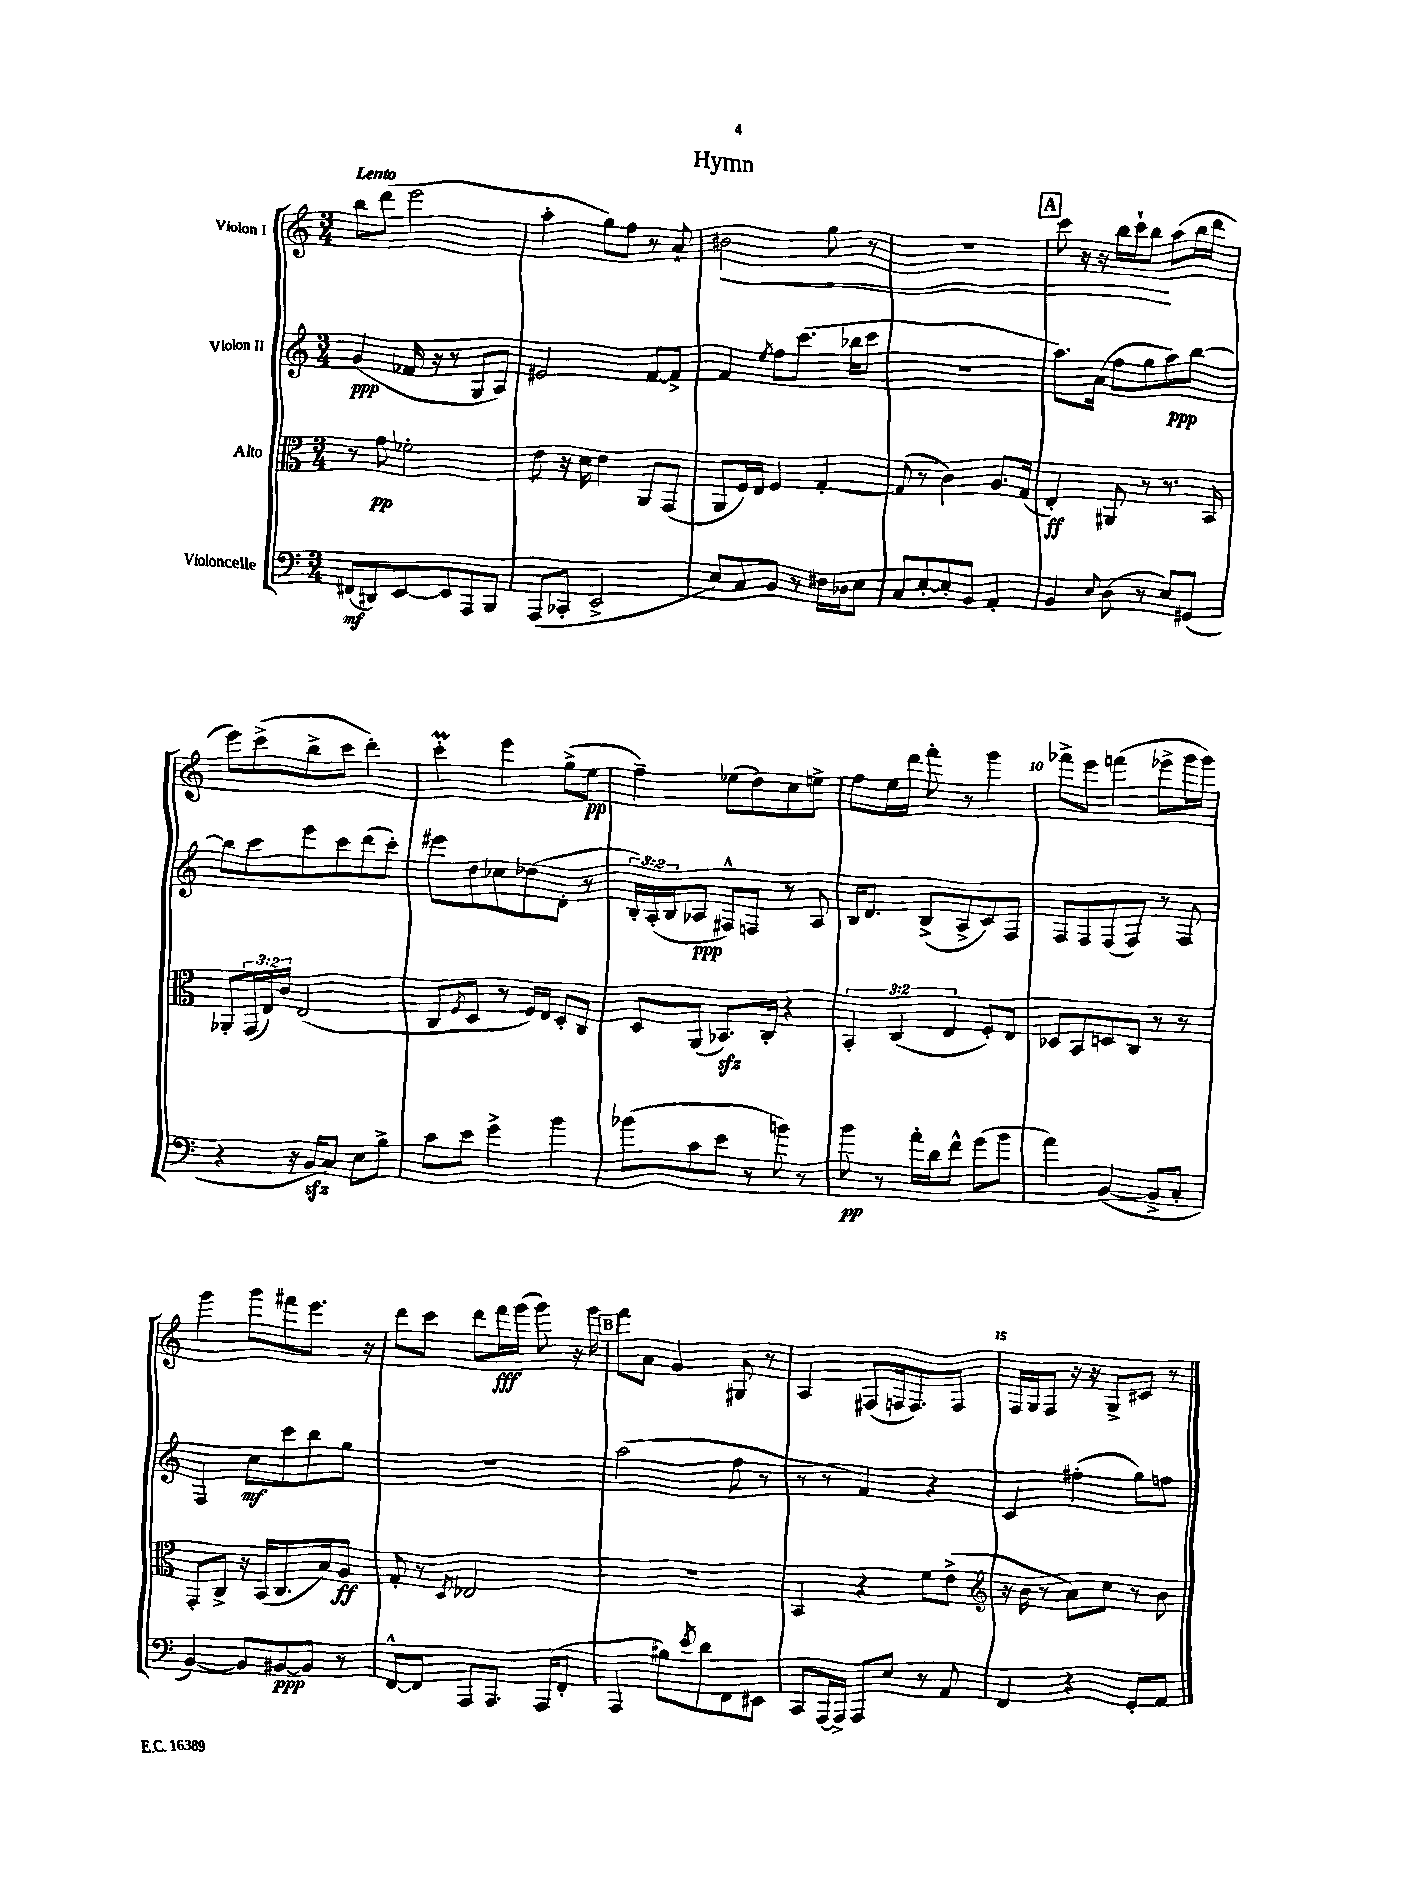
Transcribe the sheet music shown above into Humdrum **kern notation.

**kern	**dynam	**kern	**dynam	**kern	**dynam	**kern	**dynam
*part4	*part4	*part3	*part3	*part2	*part2	*part1	*part1
*staff4	*staff4	*staff3	*staff3	*staff2	*staff2	*staff1	*staff1
*I"Violoncelle	*	*I"Alto	*	*I"Violon II	*	*I"Violon I	*
*clefF4	*	*clefC3	*	*clefG2	*	*clefG2	*
*k[]	*	*k[]	*	*k[]	*	*k[]	*
*M3/4	*	*M3/4	*	*M3/4	*	*M3/4	*
=1	=1	=1	=1	=1	=1	=1	=1
!	!	!	!	!	!	!LO:TX:a:B:t=Lento	!
(8FF#X/L	mf	8r	.	(4g/	ppp	8bb\L	.
8DD#X/)	.	8g\	pp	.	.	(8ddd\J	.
[8EE/	.	2f-X'\	.	16f-X/	.	2eee\	.
.	.	.	.	16r	.	.	.
8EE/]	.	.	.	8r	.	.	.
8AAA/	.	.	.	8G/L	.	.	.
8BBB/J	.	.	.	8A/J)	.	.	.
=2	=2	=2	=2	=2	=2	=2	=2
(8AAA/L	.	8e\	.	2e#X/	.	4aa'\	.
8CC-X'/J	.	16r	.	.	.	.	.
.	.	16d\	.	.	.	.	.
2EE^/	.	4e\	.	.	.	8gg\L)	.
.	.	.	.	.	.	8ff\J	.
.	.	8AA/L	.	[8f/L	.	8r	.
.	.	(8GG/J	.	8f^/J]	.	8a`/	.
=3	=3	=3	=3	=3	=3	=3	=3
!	!	!	!	!	!	!	!LO:HP:b
8E/L)	.	8AA/L	.	4f/	.	2b#X\	<
8C/	.	16F/L)	.	.	.	.	.
.	.	16E/JJ	.	.	.	.	.
.	.	.	.	8qee/	.	.	.
8BB/J	.	4F/	.	8ff\L	.	.	.
8r	.	.	.	(8.ccc\J	.	.	.
16F#X\LL	.	[4G'/	.	.	.	8gg\	.
16D-X\J	.	.	.	16bb-X\KL	.	.	.
8E\J	.	.	.	8ccc\J	.	8r	.
=4	=4	=4	=4	=4	=4	=4	=4
8C/L	.	(8G/]	.	2.r	.	2.r	.
[8E'/	.	8r	.	.	.	.	.
8E'/]	.	4c\)	.	.	.	.	.
8BB/J	.	.	.	.	.	.	.
4AA'/	.	8.A/L	.	.	.	.	.
.	.	(16G/Jk	.	.	.	.	.
!!LO:REH:place=s1:t=A
=5	=5	=5	=5	=5	=5	=5	=5
4BB/	.	4E'/)	ff	8.aa\L)	.	8ccc\	.
.	.	.	.	.	.	16r	.
.	.	.	.	(16a\Jk	.	16r	.
8qqE/	.	.	.	.	.	.	.
(8D\	.	8AA#X/	.	8ff\L	.	16bb\LL	.
.	.	.	.	.	.	16ccc`\J	.
8r	.	8r	.	8gg\	.	8bb\J	.
8E/L)	.	8.r	.	8aa\)	ppp	(8aa\L	[
(8GG#X/J	.	.	.	[8bb\J	.	16bb\L	.
.	.	16BB/	.	.	.	16ddd\JJ	.
!!LO:LB:g=z
=6	=6	=6	=6	=6	=6	=6	=6
4r	.	8AA-X'/L	.	8bb\L]	.	8eee\L)	.
.	.	(24GG/L	.	8ccc\	.	(8ccc^\	.
.	.	24E/)	.	.	.	.	.
.	.	24c/JJ	.	.	.	.	.
16r	.	(2E/	.	8eee\	.	8bb^\	.
16BBzz/KL	.	.	.	.	.	.	.
8C/J)	.	.	.	8ccc\	.	8ccc\J	.
8E\L	.	.	.	(8ddd\	.	4ddd'\)	.
8B^\J	.	.	.	8ccc'\J)	.	.	.
=7	=7	=7	=7	=7	=7	=7	=7
8c\L	.	8C/L	.	8eee#X\L	.	4cccM'\	.
.	.	8qF/	.	.	.	.	.
8e\J	.	8D/J	.	8dd\	.	.	.
4g^\	.	8r	.	8cc-X\	.	4eee\	.
.	.	16F/LL)	.	(8dd-X\	.	.	.
.	.	16E/JJ	.	.	.	.	.
4b\	.	8D'/L	.	8d'\J	.	(8gg^\L	.
.	.	8C/J	.	8r	.	8ee\J	pp
=8	=8	=8	=8	=8	=8	=8	=8
(8b-X\L	.	8D/L	.	24B'/LL)	.	4ff~\)	.
.	.	.	.	(24A'/	.	.	.
.	.	.	.	24B/J	.	.	.
8c\	.	(8AA/J	.	8A-X/J	ppp	.	.
8e\J	.	8.BB-Xzz/L)	.	8F#X^^/L)	.	(8ee-X\L	.
8r	.	.	.	8Fn/J	.	8dd\)	.
.	.	16C'/Jk	.	.	.	.	.
8bn\)	.	4r	.	8r	.	8cc\	.
8r	.	.	.	8A-/	.	8een^\J	.
=9	=9	=9	=9	=9	=9	=9	=9
8b\	pp	6BB'/	.	16B/KL	.	8ff\L	.
.	.	.	.	8.d/J	.	.	.
8r	.	.	.	.	.	16ee\L	.
.	.	(6C/	.	.	.	.	.
.	.	.	.	.	.	16ddd\JJ	.
16a'\LL	.	.	.	(8B^/L	.	8fff'\	.
16d\J	.	.	.	.	.	.	.
.	.	6E/	.	.	.	.	.
8f^^\J	.	.	.	8A^/	.	8r	.
(8g\L	.	8F'/L)	.	8c/)	.	4ggg\	.
8b\J	.	8E/J	.	8F/J	.	.	.
=10	=10	=10	=10	=10	=10	=10	=10
4a\)	.	8D-X/L	.	8F/L	.	8fff-X^\L	.
.	.	8BB/	.	8F/	.	8eee\J	.
([4BB/	.	8Dn/	.	(8F/	.	(4fffn\	.
.	.	8C/J	.	8F/J)	.	.	.
8BB^/L]	.	8r	.	8r	.	8eee-X^\L	.
8C'/J	.	8r	.	8F/	.	16ggg\L	.
.	.	.	.	.	.	16ggg\JJ)	.
!!LO:LB:g=z
=11	=11	=11	=11	=11	=11	=11	=11
[4BB/)	.	8GG'/L	.	4F/	.	4ggg\	.
.	.	8C^/J	.	.	.	.	.
8BB/L]	.	16r	.	8cc\L	mf	8ggg\L	.
.	.	(16BB/KL	.	.	.	.	.
[8BB#X/	ppp	8.C/	.	8ccc\	.	8fff#X\	.
8BB#/J]	.	.	.	8bb\	.	8.eee\J	.
.	.	16B/k)	.	.	.	.	.
8r	.	8A/J	ff	8gg\J	.	.	.
.	.	.	.	.	.	16r	.
=12	=12	=12	=12	=12	=12	=12	=12
[8FF^^/L	.	8G'/	.	2.r	.	8ddd\L	.
8FF/J]	.	8r	.	.	.	8ccc\J	.
.	.	8qD/	.	.	.	.	.
8AAA/L	.	2E-X/	.	.	.	8ddd\L	.
8.AAA/J	.	.	.	.	.	16fff\L	fff
.	.	.	.	.	.	(16ggg\JJ	.
.	.	.	.	.	.	8ggg\)	.
(16AAA/KL	.	.	.	.	.	.	.
8FF'/J	.	.	.	.	.	16r	.
.	.	.	.	.	.	16ggg\	.
!!LO:REH:place=s1:t=B
=13	=13	=13	=13	=13	=13	=13	=13
4AAA/	.	2.r	.	(2aa\	.	8fff\L	.
.	.	.	.	.	.	8a\J	.
8B#X\L)	.	.	.	.	.	4g/	.
8qe/	.	.	.	.	.	.	.
8d\	.	.	.	.	.	.	.
8FF\	.	.	.	8ff\	.	8G#X/	.
8EE#X\J	.	.	.	8r	.	8r	.
=14	=14	=14	=14	=14	=14	=14	=14
8CC/L	.	4BB/	.	8r	.	4A/	.
[16AAA/L	.	.	.	8r	.	.	.
16AAA^/JJ]	.	.	.	.	.	.	.
8AAA/L	.	4r	.	4f/)	.	(8F#X/L	.
8E/J	.	.	.	.	.	16Fn/k	.
.	.	.	.	.	.	8.F/)	.
8r	.	8f\L	.	4r	.	.	.
8AA/	.	(8e^\J	.	.	.	8F/J	.
=15	=15	=15	=15	=15	=15	=15	=15
*	*	*clefG2	*	*	*	*	*
4FF/	.	16r	.	4c/	.	16F/LL	.
.	.	16b\	.	.	.	16G/J	.
.	.	8r	.	.	.	8F/J	.
4r	.	8a\L)	.	(4ff#X'\	.	16r	.
.	.	.	.	.	.	16r	.
.	.	8cc\J	.	.	.	8G^/L	.
8GG'/L	.	8r	.	8gg\L)	.	8c#X/J	.
8AA/J	.	8b\	.	8ffn\J	.	8r	.
==	==	==	==	==	==	==	==
*-	*-	*-	*-	*-	*-	*-	*-
